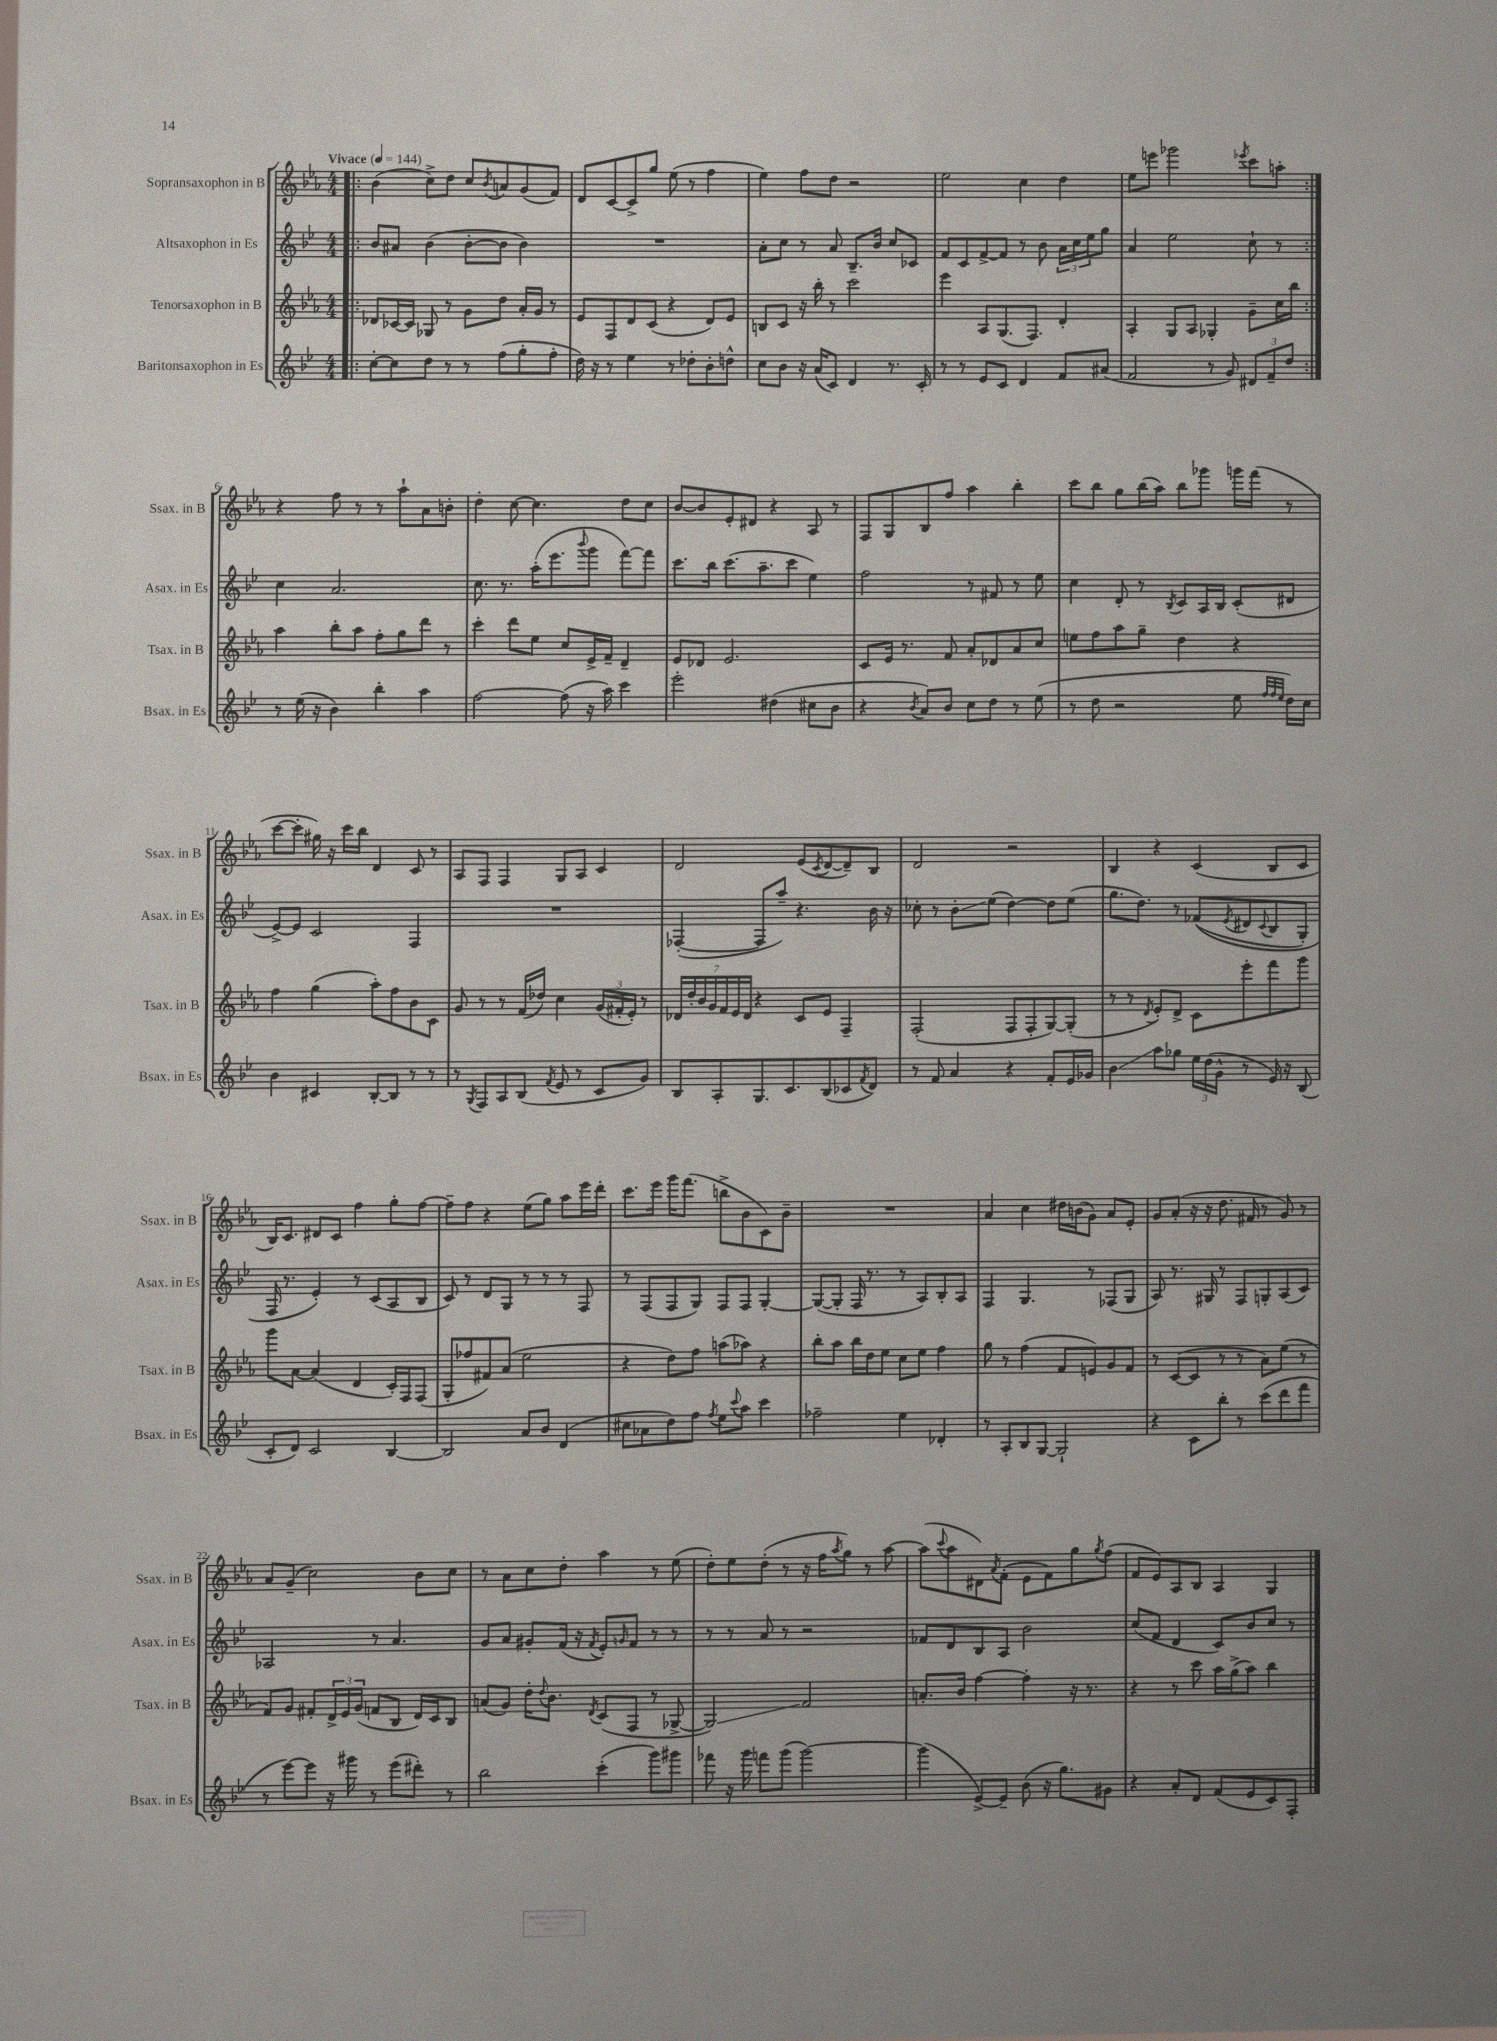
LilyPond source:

<<
\new StaffGroup <<
\new Staff = "s0" \with { instrumentName = "Sopransaxophon in B" shortInstrumentName = "Ssax. in B" } {
    \clef treble \key ees \major \numericTimeSignature \time 4/4 \tempo "Vivace" 4 = 144
    \repeat volta 2 { \bar ".|:" bes'4( c''8->) d''8 c''8 \acciaccatura { bes'8 } a'8 g'8( f'8) |
    d'8 c'8~ c'8-> g''8 ees''8( r8 f''4 |
    ees''4) f''8 d''8 r2 |
    ees''2 c''4 d''4 |
    ees''8 e'''8 ges'''2 \acciaccatura { ees'''8 } c'''8 a''8-. | }
    r4 f''8 r8 r8 aes''8-! aes'8 b'8-. |
    d''4-. c''8~ c''4. d''8 c''8 |
    bes'8~ bes'8 ees'8-. dis'8 r4 aes8 r8 |
    f8 g8 bes8 f''8 aes''4 bes''4-. |
    c'''8 bes''8 g''8 bes''16( aes''16) bes''8 ges'''8 g'''16 f'''16( r8 |
    c'''8~ c'''8-. gis''16) r16 c'''16 bes''16 d'4 c'8 r8 |
    aes8 f8 f4 g8 aes8 c'4 |
    d'2 ees'8( \acciaccatura { c'8 } d'8~ d'8--) bes8 |
    d'2 r2 |
    bes4 r4 c'4( bes8 c'8 |
    bes16) c'8. dis'8 c'8 f''4 g''8-. f''8~ |
    f''8-- f''8 r4 ees''8( g''8) aes''8 ees'''16 d'''16-. |
    c'''8. ees'''16 g'''16 f'''8.( b''8-> bes'8 c'8) bes'8-- |
    R1 |
    aes'4 c''4 dis''16 b'16( g'8) aes'8 ees'8-. |
    g'8 aes'8-.( r16 r16 d''8. fis'16 r8 g'8) r8 |
    aes'8 g'8--( c''2) bes'8 c''8 |
    r8 aes'8 c''8 d''8-. aes''4 r8 ees''8( |
    d''8-.) ees''8 d''8-.( r8 r16 f''16 \acciaccatura { aes''8 } g''8) r8 aes''8~ |
    aes''8( \appoggiatura { c'''8 } aes''8 dis'8) \acciaccatura { aes'8 } f'8-.( ees'8 f'8) g''8 \acciaccatura { g''8 } f''8( |
    f'8 ees'8) aes8 bes8 aes4 g4 \bar "|." |
}
\new Staff = "s1" \with { instrumentName = "Altsaxophon in Es" shortInstrumentName = "Asax. in Es" } {
    \clef treble \key bes \major \numericTimeSignature \time 4/4
    \repeat volta 2 { \bar ".|:" bes'8 ais'8 bes'4( bes'8~-. bes'8 bes'4) |
    R1 |
    a'8-. c''8 r8 a'8 bes8.-- bes'16 c''8 ces'8 |
    f'8 c'8 f'8~-> f'8 r8 bes'8 \tuplet 3/2 { a'16 c''16 ees''16 } g''8 |
    a'4 ees''2 c''8-! r8 | }
    c''4 a'2. |
    c''8. r8. a''16-.( ees'''8. \appoggiatura { bes'''8 } g'''8 f'''8~) f'''8 |
    c'''8. bes''16 c'''8.( a''8.-- c'''8 ees''4) |
    f''2 r8 fis'8 r8 ees''8 |
    c''4 d'8-. r8 \acciaccatura { bes8 } c'8 a16 bes16 c'8-.( dis'8 |
    ees'8~->) ees'8 c'2 f4 |
    R1 |
    fes4~-.( fes8 a''8--) r4. bes'16 r16 |
    ces''8-. r8 bes'8-.\glissando ees''8( d''4~) d''8 ees''8( |
    g''8. d''8.) r8 fes'8(\( \acciaccatura { ees'8 } dis'8 \appoggiatura { c'8 } bes8 g8-.) |
    f16 r8. ees'4-.\) r8 c'8( a8 bes8 |
    c'8) r8 d'8 g8 r8 r8 r8 f8 |
    r8 f8( f8 g8) f8 f8 g4~-. |
    g8~( g8-. f16 r8. r8 a8) bes8-. a8 |
    f4 g4. r8 fes8( g8 |
    a8) r8. gis16 r8 f8 g8-. a8( c'8) |
    aes2 r8 a'4. |
    g'8 a'8 gis'8-. f'16( r16 \acciaccatura { f'8 } ees'8-.) \grace { g'16 } f'8 r8 r8 |
    r8 r8 a'8 r8 r2 |
    fes'8 d'8 bes8 a8 bes'2 |
    c''8( f'8 d'4 c'8) bes'8 c''8 r8 \bar "|." |
}
\new Staff = "s2" \with { instrumentName = "Tenorsaxophon in B" shortInstrumentName = "Tsax. in B" } {
    \clef treble \key ees \major \numericTimeSignature \time 4/4
    \repeat volta 2 { \bar ".|:" des'8 ces'16~ ces'16 ges8 r8 g'8 d''8 aes'16-. g'16 r8 |
    ees'8 f8 d'8 c'8( r4 d'8) ees'8 |
    b8 c'8 r16 bes''16-. r8 c'''2 |
    ees'''4 aes8 g8.( f8.) d'4-. |
    aes4-. g8 aes8 ges4-. g'8-- c''16 bes''16 | }
    aes''4 bes''8-. aes''8 f''8-. g''8 d'''8 r8 |
    c'''4-. d'''8 ees''8 c''8 ees'16-> f'16-- d'4-- |
    ees'8 des'8 ees'2. |
    c'8 ees'16 r8. f'8 aes'8-. des'8 aes'8 c''8 |
    e''8 f''8 aes''8 g''8-- d''4 r4 |
    f''4 g''4( aes''8-.) f''8 bes'8 c'8 |
    g'8 r8 r8 f'16( des''16) c''4 \tuplet 3/2 { g'16( fis'16-. ees'16-.) } r8 |
    \tuplet 7/4 { des'16 d''16-. bes'16 g'16 f'16 ees'16 des'16 } r4 c'8 ees'8 f4-- |
    f2-.( f8 f8-. g8~) g8-.( |
    r8 r8 \acciaccatura { d'8 } ees'8-.) d'8-> c'8 ees'''8-. f'''8 g'''8 |
    g'''8 aes'8~ aes'4( d'4 c'16-.) f16 f8( |
    g8-. fes''8 fis'8) aes'8( ees''2 |
    r4 d''8) f''8 a''8( aes''8) r4 |
    bes''8-. aes''8 bes''16 d''16 ees''8 c''8 ees''8 f''4 |
    g''8 r8 f''4( f'8 e'8) g'8 f'8 |
    r8 c'8~( c'8 r8 r8 aes'8) ees''8( r8 |
    f'8) g'8 fis'8-. \tuplet 3/2 { d'16-> ees'16 g'16( } f'8 bes8 d'16) c'16 bes8 |
    a'8( g'8) d''16-. \appoggiatura { d''8 } bes'8. \acciaccatura { d'8 } c'8( f8 r8 ges8~-> |
    ges2\glissando) f'2 |
    a'8.-. bes'16 f''4~ f''4-. r16 r8. |
    r4 r8 c'''8 aes''16 g''16->( aes''8) bes''4 \bar "|." |
}
\new Staff = "s3" \with { instrumentName = "Baritonsaxophon in Es" shortInstrumentName = "Bsax. in Es" } {
    \clef treble \key bes \major \numericTimeSignature \time 4/4
    \repeat volta 2 { \bar ".|:" c''8~-. c''8 d''8 r8 r8 f''8( g''8-. f''8-. |
    d''16) r16 r8 ees''4 r8 des''8-. bes'8-. d''8-^ |
    c''8 bes'8 r16 a'16( c'8) d'4 r8. c'16-. |
    r8 r8 ees'8 c'8 d'4 f'8 ais'8( |
    f'2 r8 g'8) \tuplet 3/2 { dis'8 f'8-- d''8 } | }
    r8 ees''16( r16 bes'4) bes''4-. a''4 |
    f''2~ f''8( r16 a''16) c'''4 |
    ees'''2-. dis''4( cis''8 bes'8 |
    r4 \acciaccatura { bes'8 } a'8) bes'8 c''8 d''8 r8 ees''8( |
    r8 d''8 r2 ees''8 \grace { f''32 f''32 ees''32 } d''16) c''16 |
    bes'4 cis'4 bes8~-. bes8 r8 r8 |
    r8 \acciaccatura { g8 } f8 a8 bes8( \acciaccatura { f'8 } ees'8 r8 c'8 g'8) |
    bes8 a8-. g8. c'8. bes8( ces'8 \acciaccatura { f'8 } d'8) |
    r8 f'8 a'4 r4 f'8-. ees'16 ges'16 |
    bes'4\glissando a''8 ges''8 \tuplet 3/2 { ees''16 d''16( g'16-^ } r8 ees'16) r16 bes8( |
    c'8-. d'8) c'2 bes4~ |
    bes2 a'8 bes'8 d'4( |
    cis''8 aes'8 d''8) f''8 \acciaccatura { f''8 } ees''8 \appoggiatura { c'''8 } a''8 c'''4 |
    fes''2-- ees''4 des'4-. |
    r8 a8-. bes8 g8~ g2-! |
    r4 c'8 bes''8-. r8 c'''8( d'''8 f'''8 |
    r8 ees'''8~) ees'''8 r16 gis'''16 r8 ees'''8( dis'''8-.) r8 |
    bes''2 c'''4-.( g'''8) gis'''8 |
    fes'''8 r16 g'''16 f'''8 g'''8( g'''2~) |
    g'''4( ees'8~->) ees'8-- bes'8( r16 g''8.) gis'8 |
    r4 a'8-. d'8 f'8( ees'8 c'8) f8-. \bar "|." |
}
>>
>>
